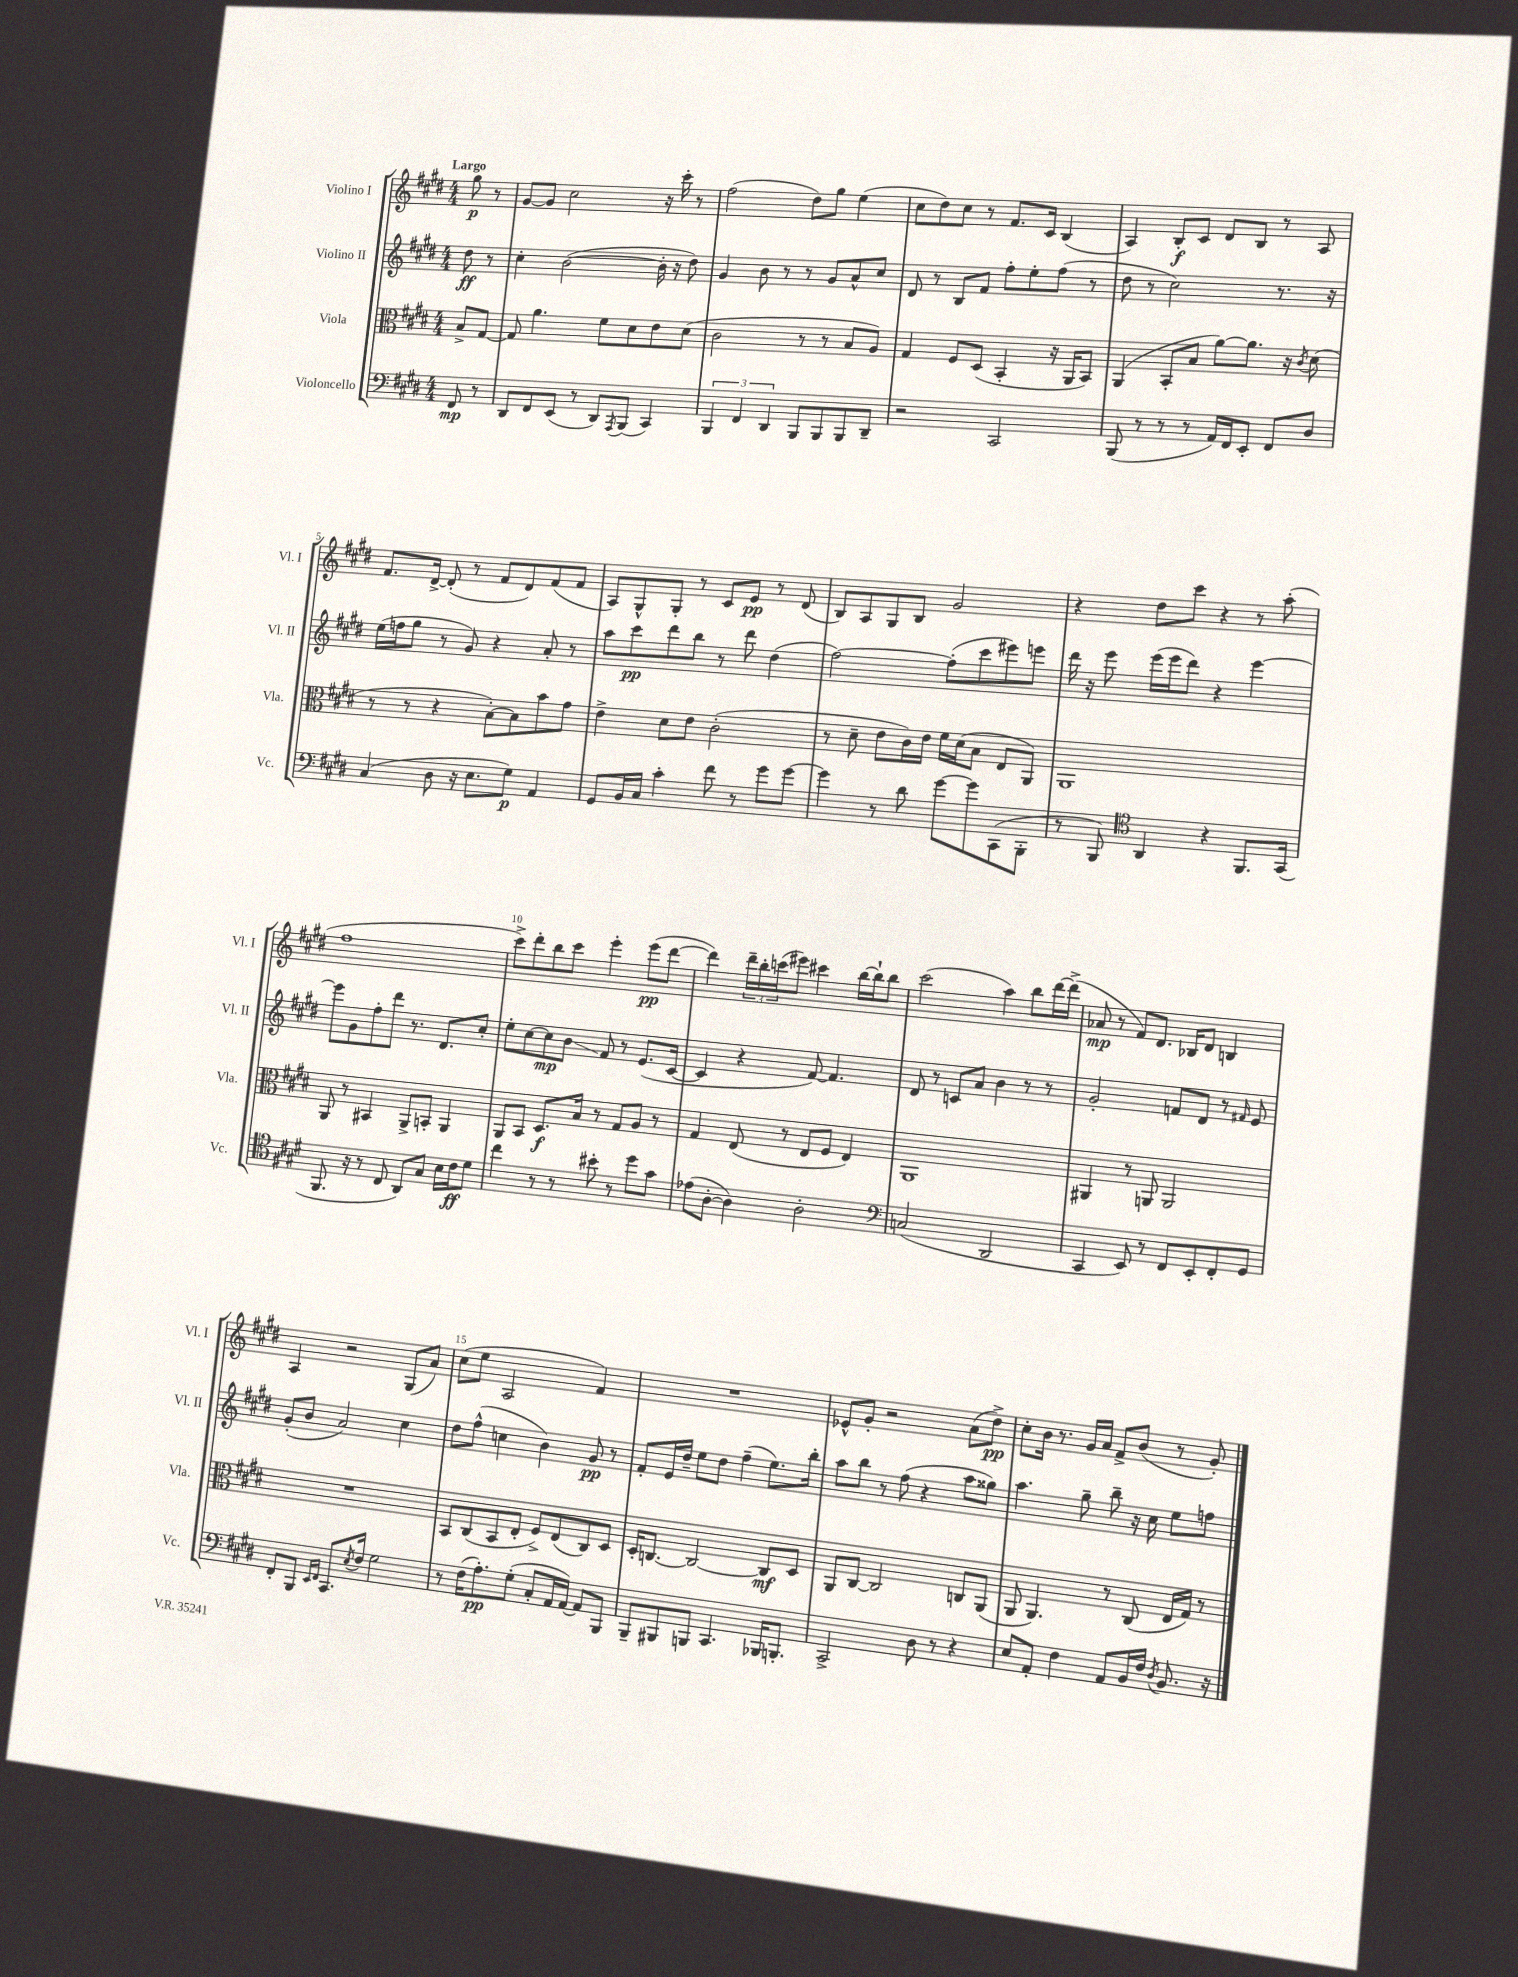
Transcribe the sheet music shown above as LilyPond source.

<<
\new StaffGroup <<
\new Staff = "s0" \with { instrumentName = "Violino I" shortInstrumentName = "Vl. I" } {
    \clef treble \key e \major \numericTimeSignature \time 4/4 \partial 4 \tempo "Largo"
    gis''8\p r8 |
    gis'8~ gis'8 cis''2 r16 cis'''16-. r8 |
    fis''2( dis''8) gis''8 e''4( |
    cis''8 dis''8) cis''8 r8 fis'8. cis'16 b4( |
    a4) b8-.\f cis'8 dis'8 b8 r8 a8 |
    fis'8. dis'16~-> dis'8-.( r8 fis'8 dis'8) fis'8( fis'8 |
    a8) gis8-^ gis8-. r8 cis'8 e'8\pp r8 dis'8( |
    b8) a8 gis8 b8 gis'2 |
    r4 dis''8 cis'''8 r4 r8 a''8-.( |
    fis''1 |
    cis'''8->) dis'''8-. b''8 cis'''8 e'''4-. e'''8\pp( dis'''8~ |
    dis'''4) \tuplet 3/2 { dis'''16-- b''16-. c'''16( } eis'''8) cis'''4 b''16~ b''16-! b''8 |
    cis'''2( a''4) b''8 dis'''16~ dis'''16->( |
    aes'8\mp r8 fis'8) dis'8. bes16 dis'8 b4 |
    a4 r2 gis8( a'8) |
    cis''8( e''8 a2 fis'4) |
    R1 |
    ees'8-^ gis'8-. r2 a'8( dis''8->\pp) |
    cis''8-. b'16 r8. gis'16 a'16 fis'8-> b'8( r8 gis'8-.) \bar "|." |
}
\new Staff = "s1" \with { instrumentName = "Violino II" shortInstrumentName = "Vl. II" } {
    \clef treble \key e \major \numericTimeSignature \time 4/4 \partial 4
    dis''8\ff r8 |
    cis''4-. b'2~( b'16-. r16 dis''8) |
    gis'4 b'8 r8 r8 gis'8 a'8-^ cis''8 |
    dis'8 r8 b8 fis'8 fis''8-. e''8-. fis''8( r8 |
    dis''8 r8 cis''2) r8. r16 |
    e''16( f''16 gis''8 r8 gis'8) r4 a'8-. r8 |
    a''8 cis'''8\pp dis'''8 b''8 r8 dis'''8 dis''4( |
    fis''2~) fis''8-.( cis'''8 eis'''8) e'''8 |
    dis'''16 r16 e'''8 e'''16( e'''16 dis'''8) r4 e'''4~ |
    e'''8 gis'8 fis''8-. dis'''8 r8. dis'8. cis''8-. |
    e''8-. cis''8~ cis''8\mp b'8\glissando fis'8 r8 e'8.( cis'16~ |
    cis'4 r4 fis'8~) fis'4. |
    dis'8 r8 c'8 a'8 b'4 r8 r8 |
    gis'2-. f'8 dis'8 r8 \grace { fis'16 } e'8 |
    gis'8-.( b'8 a'2) cis''4 |
    dis''8 fis''8-^( c''4 b'4) gis'8\pp r8 |
    fis'8-. e'16 dis''16-- e''8 dis''8 fis''4--( e''8.) b''16-. |
    a''8 b''8 r8 fis''8( r4 a''8 gisis''8) |
    a''4. gis''8-- b''8-- r16 cis''16 e''8 f''8 \bar "|." |
}
\new Staff = "s2" \with { instrumentName = "Viola" shortInstrumentName = "Vla." } {
    \clef alto \key e \major \numericTimeSignature \time 4/4 \partial 4
    b8-> gis8~ |
    gis8 a'4. fis'8 dis'8 e'8 dis'8( |
    cis'2 r8 r8 b8 a8) |
    gis4 fis8 dis8( b,4-. r16 a,16 b,8) |
    a,4( b,8-. b8 a'8~) a'8. r16 \acciaccatura { cis'8 } dis'8( |
    r8 r8 r4 b8~-.) b8 b'8 gis'8 |
    e'4-> dis'8 e'8 cis'2-.( |
    r8 dis'8-- e'8 cis'16) e'16 fis'16 dis'16( b8 e8 a,8) |
    a,1 |
    a,8 r8 bis,4 a,8-> b,8-. a,4 |
    a,8 b,8 dis8.\f b16 r8 gis8 a8 r8 |
    gis4 e8( r8 e8 fis8 e4) |
    a,1 |
    ais,4 r8 a,8 a,2 |
    R1 |
    b,8 cis8( b,8 e8-. fis8->) e8( cis8) dis8 |
    dis16-. c8.~ c2~ c8\mf dis8 |
    a,8 cis8~ cis2 c8 a,8( |
    a,8 a,4.) r8 cis8( e16 gis16) r8 \bar "|." |
}
\new Staff = "s3" \with { instrumentName = "Violoncello" shortInstrumentName = "Vc." } {
    \clef bass \key e \major \numericTimeSignature \time 4/4 \partial 4
    fis,8\mp r8 |
    dis,8 fis,8 e,8( r8 dis,8) \acciaccatura { a,,8 } b,,8( cis,4) |
    \tuplet 3/2 { b,,4 fis,4 dis,4 } b,,8 b,,8 b,,8 dis,8-- |
    r2 cis,2 |
    b,,8( r8 r8 r8 a,16) fis,16 e,8-. fis,8 dis8 |
    cis4( dis8 r16 e8. gis8\p) a,4 |
    gis,8 b,16 cis16 cis'4-. fis'8 r8 gis'8 gis'8~ |
    gis'4 r8 dis'8 gis'8~ gis'8 cis,8( b,,8-. |
    r8 b,,8) \clef tenor a,4 r4 fis,8. gis,16( |
    fis,8. r16 r8 cis8 a,8) gis8 b16 cis'16\ff dis'8 |
    cis''4 r8 r8 bis'8-. r8 dis''8 gis'8 |
    ees'8( a8~-. a4) a2-. |
    \clef bass c2( dis,2 |
    cis,4 e,8) r8 fis,8 e,8-. fis,8-. gis,8 |
    fis,8-. b,,8 \grace { e,16 fis,16 } cis,8. \acciaccatura { e8 } fis16 gis2 |
    r8 fis16( a8.-.\pp) gis8-.( cis8-. a,16 a,16~) a,8 b,,8 |
    b,,8-- bis,,8 b,,8 cis,4. bes,,16 b,,8.-. |
    cis,2-> dis8 r8 r4 |
    e8 a,8-. fis4 a,8 b,16 fis16 \acciaccatura { dis8 } b,8. r16 \bar "|." |
}
>>
>>
\layout { \context { \Score \override BarNumber.break-visibility = ##(#f #t #t) barNumberVisibility = #(every-nth-bar-number-visible 5) } }
